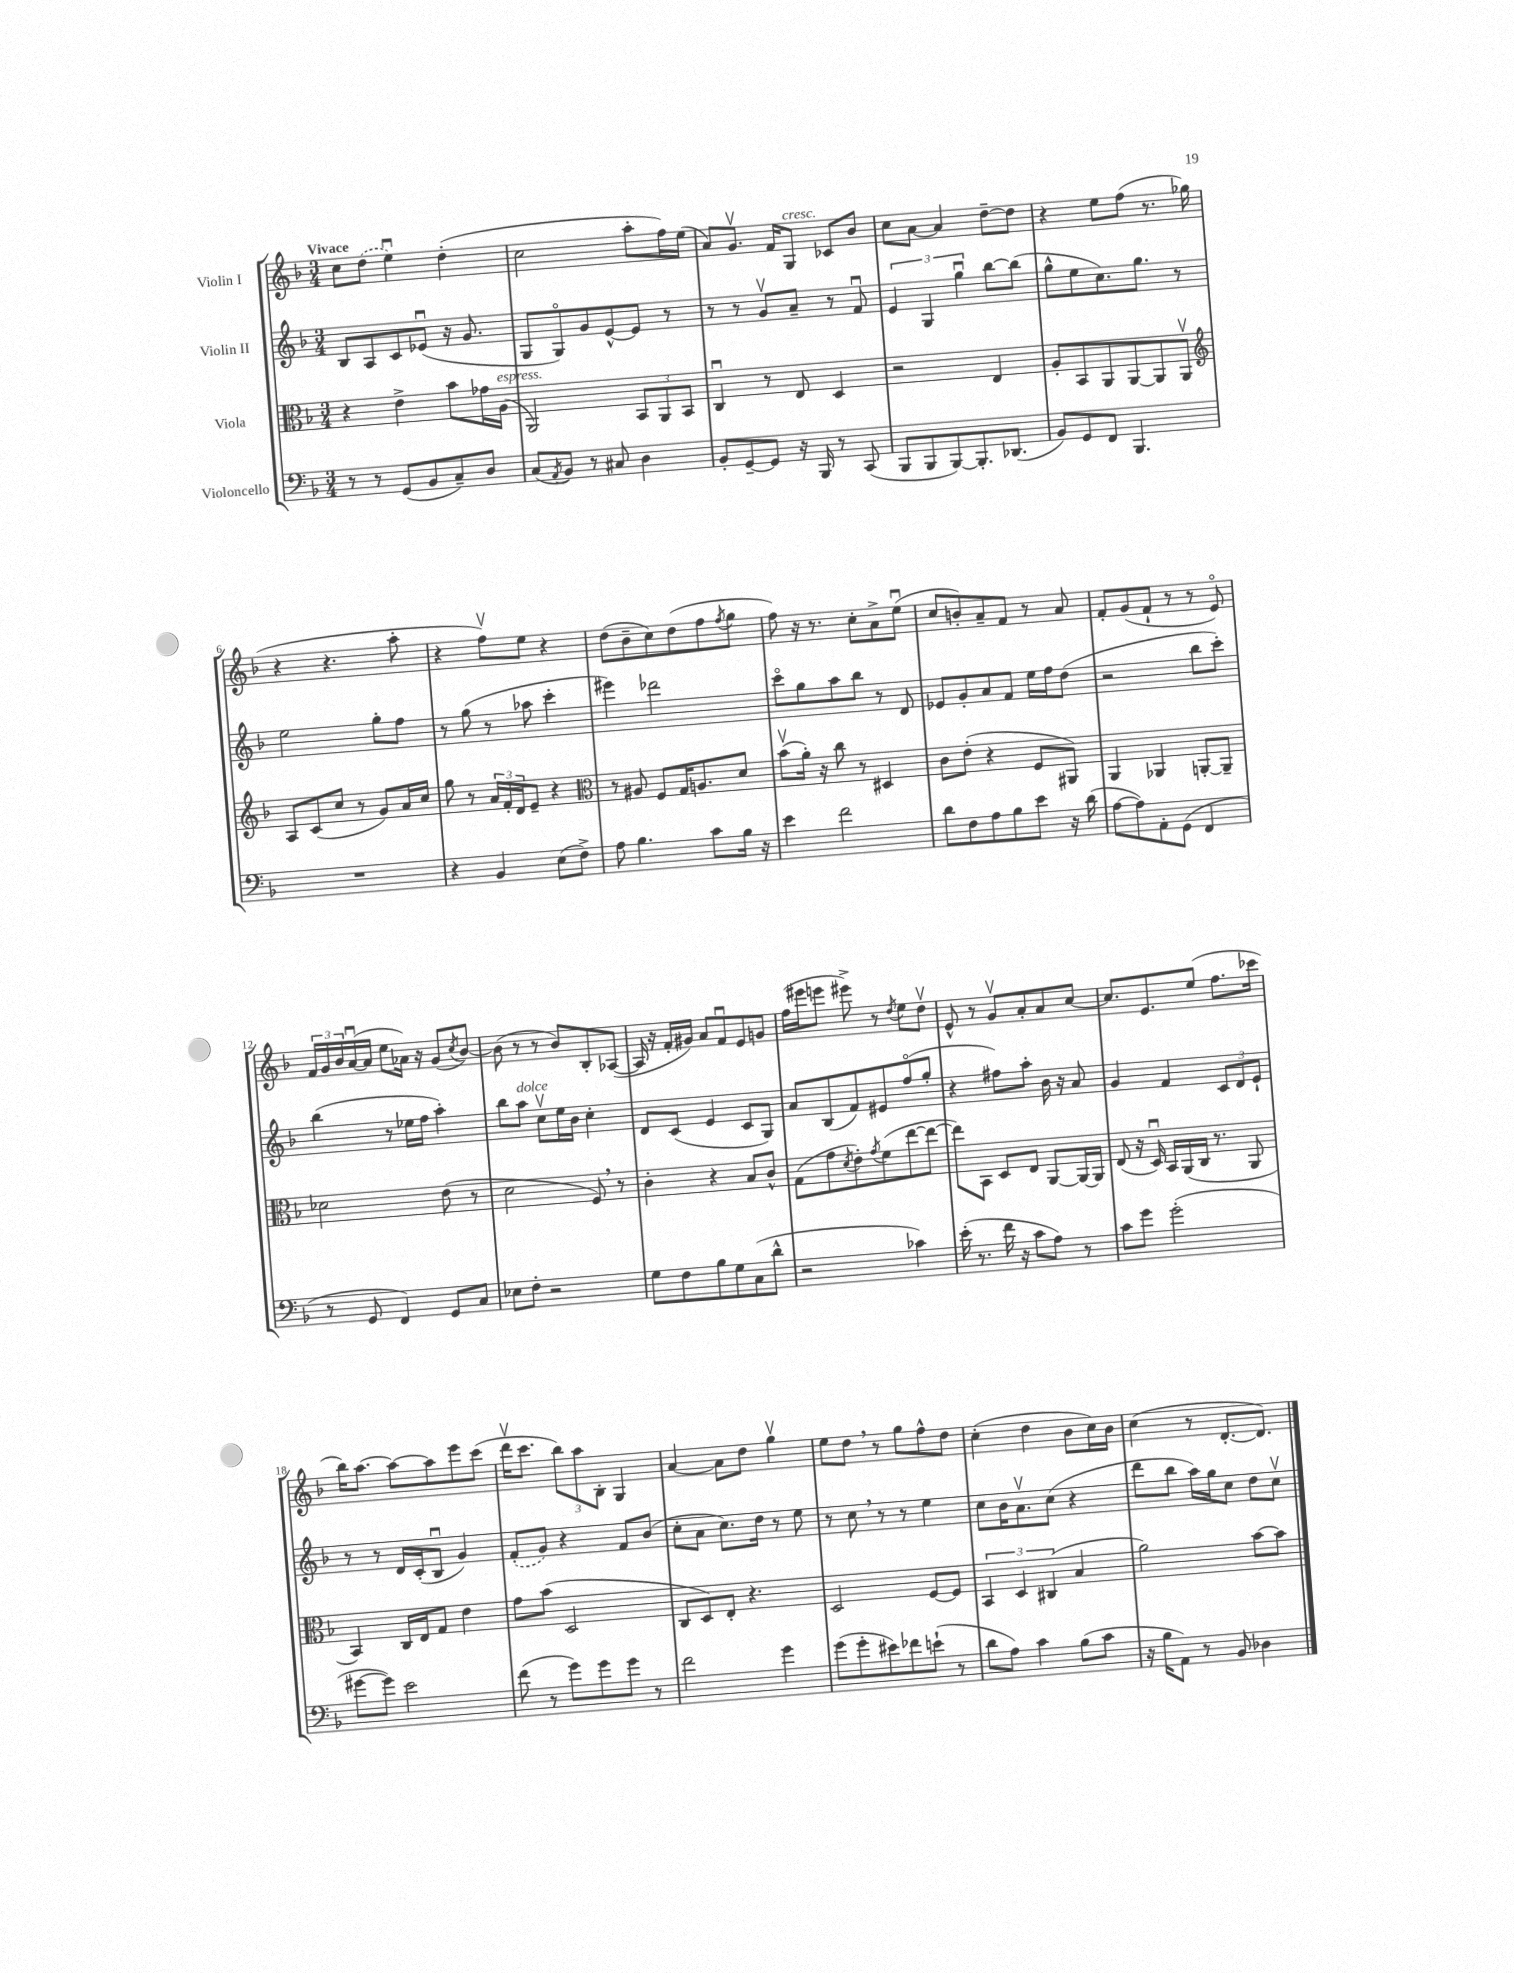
<<
\new StaffGroup <<
\new Staff = "s0" \with { instrumentName = "Violin I" } {
    \clef treble \key f \major \numericTimeSignature \time 3/4 \tempo "Vivace"
    c''8 \once \slurDashed d''8( e''4\downbow) d''4-.( |
    c''2 a''8-. f''16) e''16( |
    a'8) g'8.\upbow f'16 g8^\markup { \italic "cresc." } ces'8 bes'8 |
    c''8 a'8~ a'4 d''8~-- d''8 |
    r4 e''8 f''8( r8. ges''16 |
    r4 r4. a''8-. |
    r4 f''8\upbow) e''8 r4 |
    d''8( bes'8-- c''8) d''8( f''8 \acciaccatura { f''8 } g''8 |
    f''8) r16 r8. c''8-. a'8-> e''8\downbow( |
    c''8 b'8-.) a'8-- f'8 r8 a'8 |
    f'8-. g'8( f'8-! r8 r8 e'8\flageolet) |
    \tuplet 3/2 { f'16 g'16 bes'16 } a'16~\downbow( a'16 e''8 aes'16) r16 g'8( \acciaccatura { c''8 } bes'8~) |
    bes'8( r8 r8 bes'8) bes8-. aes8~( |
    aes16 r16 f'16-. gis'16) a'8 f'8\downbow e'8 g'8 |
    f''16( eis'''16 e'''8 eis'''8->) r8 \acciaccatura { d''8 } e''8 d''8\upbow |
    e'8-^ r8 g'8\upbow a'8-. a'8 c''8~ |
    c''8. e'8. e''8( f''8. ces'''16 |
    bes''16) a''8.~ a''8~ a''8 e'''8 c'''8( |
    d'''16\upbow c'''8. \tuplet 3/2 { bes''8) a''8 bes8-. } g4 |
    a'4~ a'8 d''8 g''4\upbow |
    e''8 d''8 \breathe r8 g''8 f''8-^ d''8 |
    c''4-.( d''4 bes'8 c''16) bes'16 |
    c''4( r8 d'8.~-. d'8.) \bar "|." |
}
\new Staff = "s1" \with { instrumentName = "Violin II" } {
    \clef treble \key f \major \numericTimeSignature \time 3/4
    bes8 a8 c'8 ees'8\downbow( r16 g'8. |
    g8 g8\flageolet) g'8 e'8~-^ e'8 r8 |
    r8 r8 g'8\upbow a'8-- r8 f'8\downbow |
    \tuplet 3/2 { e'4 g4 g''4\downbow } bes''8~ bes''8( |
    g''8-^ e''8 c''8.) g''8. r8 |
    e''2 g''8-. f''8 |
    r8 g''8( r8 aes''8 c'''4-. |
    eis'''4) des'''2 |
    c'''8\flageolet g''8 a''8 bes''8 r8 d'8 |
    ees'8 g'8-. a'8 f'8 e''16 f''16 d''8( |
    r2 bes''8 c'''8-.) |
    bes''4( r8 ees''16 f''16 a''4-.) |
    bes''8 a''8^\markup { \italic "dolce" } c''8\upbow e''16 bes'16 c''4-. |
    d'8 c'8( e'4 c'8 g8) |
    a'8 bes8( f'8) eis'8 f''8\flageolet( g''8-. |
    r4 fis''8) a''8-. bes'16 r16 a'8 |
    g'4 f'4 \tuplet 3/2 { c'8 d'8 e'8-! } |
    r8 r8 d'16 c'16-.( bes8\downbow g'4) |
    \once \slurDashed f'8-.( g'8) r4 f'8 bes'8( |
    c''8-. a'8 c''8.) d''16 r8 e''8 |
    r8 c''8 \breathe r8 r8 e''4 |
    c''8 bes'16 a'8.\upbow c''8( r4 |
    d'''8 bes''8 a''16) g''16 c''8 d''8 c''8\upbow \bar "|." |
}
\new Staff = "s2" \with { instrumentName = "Viola" } {
    \clef alto \key f \major \numericTimeSignature \time 3/4
    r4 e'4-> bes'8 ges'16 a16^\markup { \italic "espress." }( |
    a,2) \tuplet 3/2 { bes,8 a,8 bes,8 } |
    c4\downbow r8 e8 d4 |
    r2 e4 |
    a8-. bes,8 a,8 a,8~ a,8 a,8\upbow |
    \clef treble a8 c'8( c''8 r8 g'8) a'16 c''16 |
    g''8 r8 \tuplet 3/2 { a'16 f'16-. d'16 } e'8-- r4 |
    \clef alto r8 ais8 f8 g16 a8. d'8 |
    bes'8\upbow( a'16-.) r16 c''8 r8 dis4 |
    c'8 e'8-.( r4 f8 ais,8) |
    a,4 aes,4 a,8~-. a,8-- |
    des'2 e'8( r8 |
    d'2 f8) \breathe r8 |
    c'4-. r4 bes8 c'8-^ |
    g8( g'8 \acciaccatura { d'8 } e'8-.) \acciaccatura { g'8 } f'8( e''8~ e''8~ |
    e''8) bes,8 d8 e8 a,8~ a,16~ a,16 |
    e8( r16 d16\downbow) bes,16 a,16( c16 r8. a,8 |
    bes,4) c16 e16 g8 e'4 |
    g'8 bes'8( d2 |
    c8 d8) e8-. r4. |
    d2 f8~ f8 |
    \tuplet 3/2 { bes,4 d4 cis4( } bes4 |
    a'2) bes'8~ bes'8 \bar "|." |
}
\new Staff = "s3" \with { instrumentName = "Violoncello" } {
    \clef bass \key f \major \numericTimeSignature \time 3/4
    r8 r8 g,8( bes,8 c8--) d8 |
    c8( \acciaccatura { a,8 } bes,8) r8 cis8 d4 |
    bes,8-. g,8~-- g,8 r16 bes,,16 r8 c,8( |
    bes,,8 bes,,8 bes,,8~) bes,,8.-. des,8.( |
    bes,8) g,8 f,8 bes,,4. |
    R2. |
    r4 bes,4 e8( f8->) |
    a8 bes4. c'8 bes16 r16 |
    e'4 f'2 |
    d'8 f8 a8 bes8 e'8 r16 d'16( |
    a8~ a8) a,8-. g,8( f,4 |
    r8 g,8 f,4) g,8 c8 |
    ees8 f8-. r2 |
    g8 f8 bes8 g8 c8( d'8-^ |
    r2 ces'4) |
    e'16-.( r8. f'16 r16 c'8 a8) r8 |
    c'8 g'8 g'2-.( |
    gis'8~ gis'8) e'2 |
    f'8( r8 g'8) g'8 g'8 r8 |
    f'2 g'4 |
    g'8( g'8-. eis'8) fes'8 e'8-!( r8 |
    d'8 a8) c'4 bes8( c'8 |
    r16 bes16 a,8) r8 bes,8 des4 \bar "|." |
}
>>
>>
